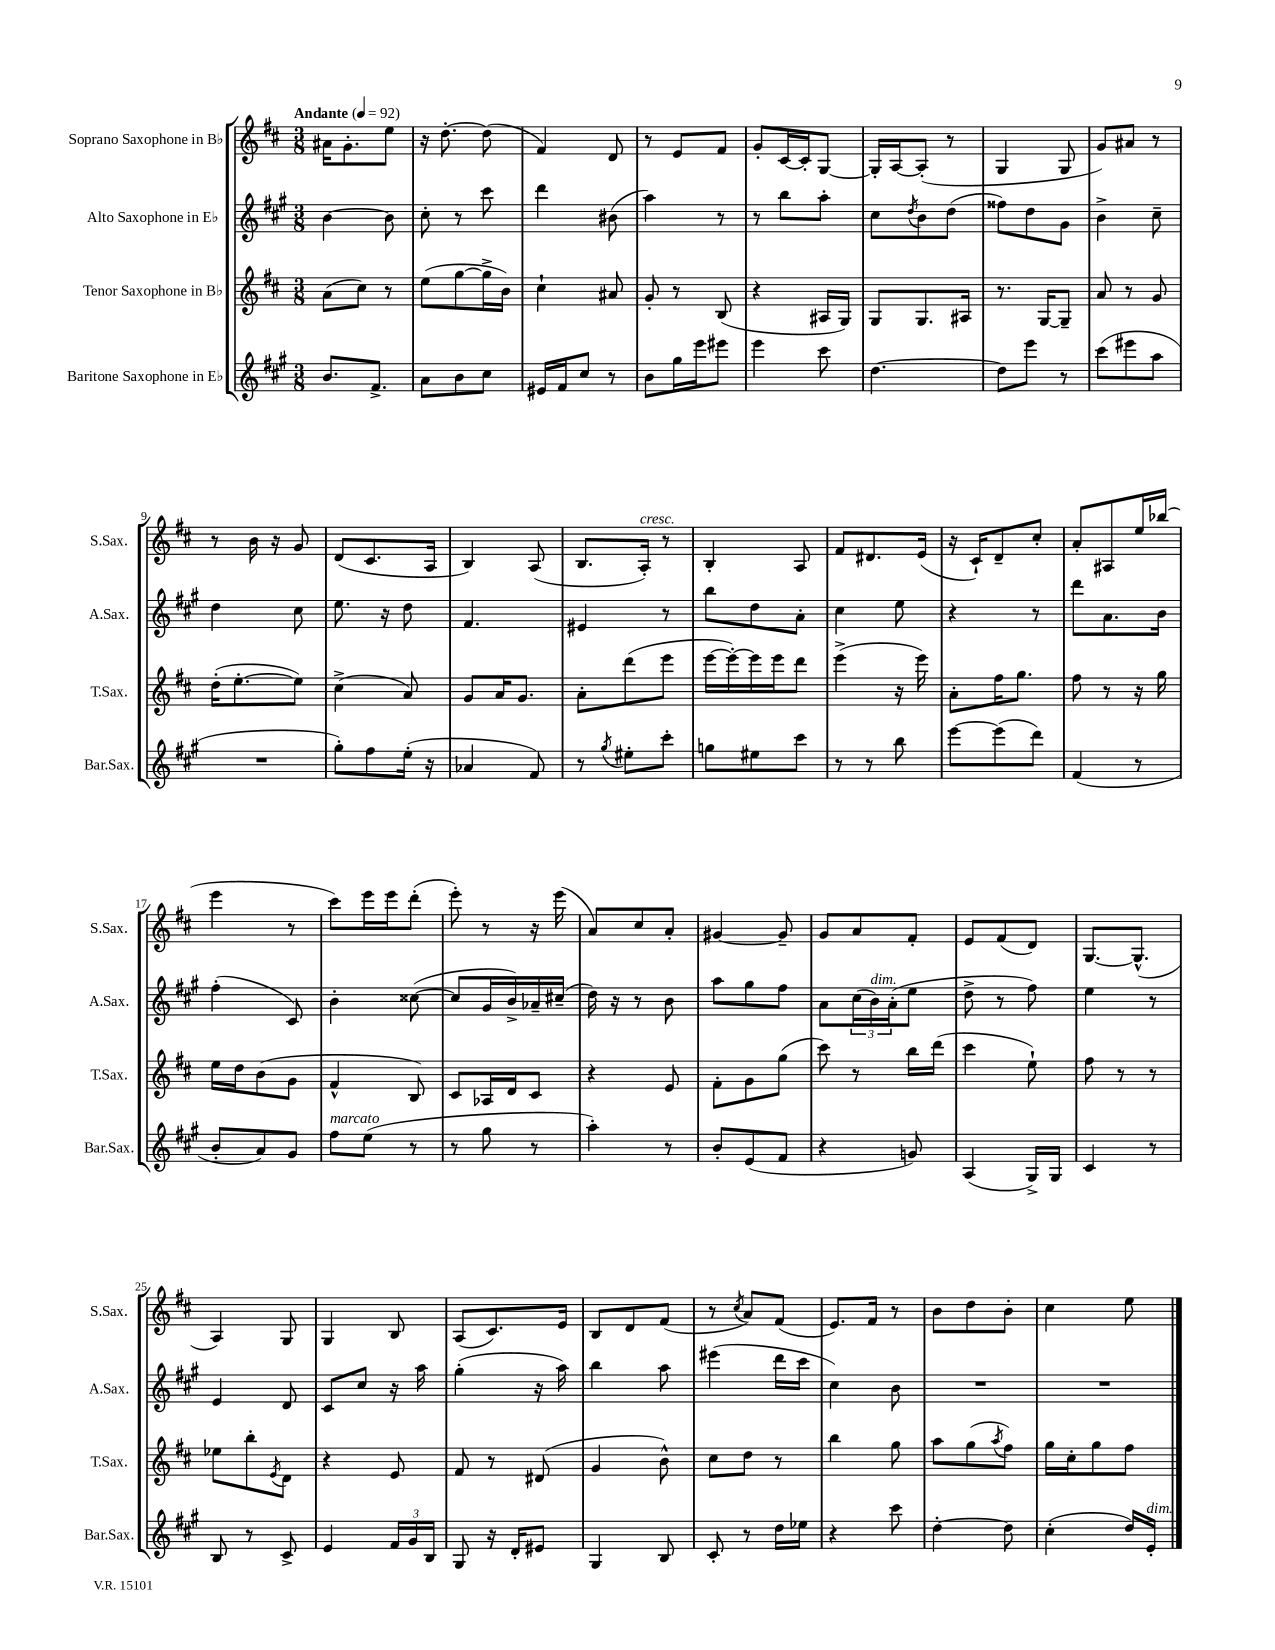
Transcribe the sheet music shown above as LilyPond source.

<<
\new StaffGroup <<
\new Staff = "s0" \with { instrumentName = "Soprano Saxophone in Bb" shortInstrumentName = "S.Sax." } {
    \clef treble \key d \major \numericTimeSignature \time 3/8 \tempo "Andante" 4 = 92
    ais'16 g'8.-. e''8 |
    r16 d''8.~-. d''8( |
    fis'4) d'8 |
    r8 e'8 fis'8 |
    g'8-. cis'16~ cis'16-. g8~ |
    g16-. a16~ a8-.( r8 |
    g4 g8 |
    g'8) ais'8 r8 |
    r8 b'16 r16 g'8 |
    d'8( cis'8. a16 |
    b4) a8( |
    b8. a16-.^\markup { \italic "cresc." }) r8 |
    b4-. a8 |
    fis'8 dis'8. e'16( |
    r16 cis'16-!) d'8-- cis''8-. |
    a'8-. ais8 e''16 bes''16( |
    e'''4 r8 |
    cis'''8) e'''16 e'''16 d'''8-.( |
    e'''8-.) r8 r16 e'''16( |
    a'8) cis''8 a'8-. |
    gis'4~ gis'8-- |
    g'8 a'8 fis'8-. |
    e'8 fis'8( d'8) |
    g8.~ g8.-^( |
    a4) g8 |
    g4 b8 |
    a8( cis'8.) e'16 |
    b8 d'8 fis'8( |
    r8 \acciaccatura { cis''8 } a'8) fis'8( |
    e'8.) fis'16 r8 |
    b'8 d''8 b'8-. |
    cis''4 e''8 \bar "|." |
}
\new Staff = "s1" \with { instrumentName = "Alto Saxophone in Eb" shortInstrumentName = "A.Sax." } {
    \clef treble \key a \major \numericTimeSignature \time 3/8
    b'4~ b'8 |
    cis''8-. r8 cis'''8 |
    d'''4 bis'8( |
    a''4) r8 |
    r8 b''8 a''8-. |
    cis''8 \acciaccatura { d''8 } b'8 d''8( |
    fisis''8) d''8 gis'8 |
    b'4-> cis''8-- |
    d''4 cis''8 |
    e''8. r16 d''8 |
    fis'4. |
    eis'4 r8 |
    b''8 d''8 a'8-. |
    cis''4 e''8 |
    r4 r8 |
    d'''8 a'8. b'16 |
    fis''4-.( cis'8) |
    b'4-. cisis''8~( |
    cisis''8 gis'16 b'16->) aes'16-- cis''16--( |
    d''16) r16 r8 b'8 |
    a''8 gis''8 fis''8 |
    a'8 \tuplet 3/2 { cis''16( b'16^\markup { \italic "dim." }) a'16-.( } e''8 |
    d''8-> r8 fis''8) |
    e''4 r8 |
    e'4 d'8 |
    cis'8 cis''8 r16 a''16 |
    gis''4-.( r16 a''16) |
    b''4 a''8 |
    eis'''4( d'''16 cis'''16 |
    cis''4) b'8 |
    R4. |
    R4. \bar "|." |
}
\new Staff = "s2" \with { instrumentName = "Tenor Saxophone in Bb" shortInstrumentName = "T.Sax." } {
    \clef treble \key d \major \numericTimeSignature \time 3/8
    a'8( cis''8) r8 |
    e''8( g''8~ g''16-> b'16) |
    cis''4-! ais'8 |
    g'8-. r8 b8( |
    r4 ais16 g16) |
    g8 g8. ais16 |
    r8. g16~ g8-- |
    a'8 r8 g'8 |
    d''16-.( e''8.~-. e''8) |
    cis''4->( a'8) |
    g'8 a'16 g'8. |
    a'8-. d'''8( e'''8 |
    e'''16~ e'''16~-.) e'''16 e'''16 d'''8 |
    e'''4->( r16 e'''16) |
    a'8-. fis''16 g''8. |
    fis''8 r8 r16 g''16 |
    e''16 d''16 b'8( g'8 |
    fis'4-^ b8) |
    cis'8 aes16 d'16 cis'8 |
    r4 e'8 |
    fis'8-. g'8 g''8( |
    cis'''8) r8 b''16 d'''16( |
    cis'''4 e''8-!) |
    fis''8 r8 r8 |
    ees''8 b''8-. \acciaccatura { e'8 } d'8 |
    r4 e'8 |
    fis'8 r8 dis'8( |
    g'4 b'8-^) |
    cis''8 d''8 r8 |
    b''4 g''8 |
    a''8 g''8( \acciaccatura { a''8 } fis''8) |
    g''16 cis''16-. g''8 fis''8 \bar "|." |
}
\new Staff = "s3" \with { instrumentName = "Baritone Saxophone in Eb" shortInstrumentName = "Bar.Sax." } {
    \clef treble \key a \major \numericTimeSignature \time 3/8
    b'8. fis'8.-> |
    a'8 b'8 cis''8 |
    eis'16 fis'16 cis''8 r8 |
    b'8 gis''16 e'''16 eis'''8 |
    e'''4 cis'''8 |
    d''4.~ |
    d''8 e'''8 r8 |
    cis'''8( eis'''8 a''8 |
    R4. |
    gis''8-.) fis''8 e''16-.( r16 |
    aes'4 fis'8) |
    r8 \acciaccatura { gis''8 } eis''8-. cis'''8-. |
    g''8 eis''8 cis'''8 |
    r8 r8 b''8 |
    e'''8~ e'''8( d'''8) |
    fis'4( r8 |
    b'8-. a'8) gis'8 |
    fis''8^\markup { \italic "marcato" } e''8( r8 |
    r8 gis''8 r8 |
    a''4-.) r8 |
    b'8-. e'8( fis'8 |
    r4 g'8) |
    a4( gis16->) gis16 |
    cis'4 r8 |
    b8 r8 cis'8-> |
    e'4 \tuplet 3/2 { fis'16 gis'16 b16 } |
    gis8 r16 d'16-. eis'8 |
    gis4 b8 |
    cis'8-. r8 d''16 ees''16 |
    r4 cis'''8 |
    d''4~-. d''8 |
    cis''4-.( d''16) e'16-.^\markup { \italic "dim." } \bar "|." |
}
>>
>>
